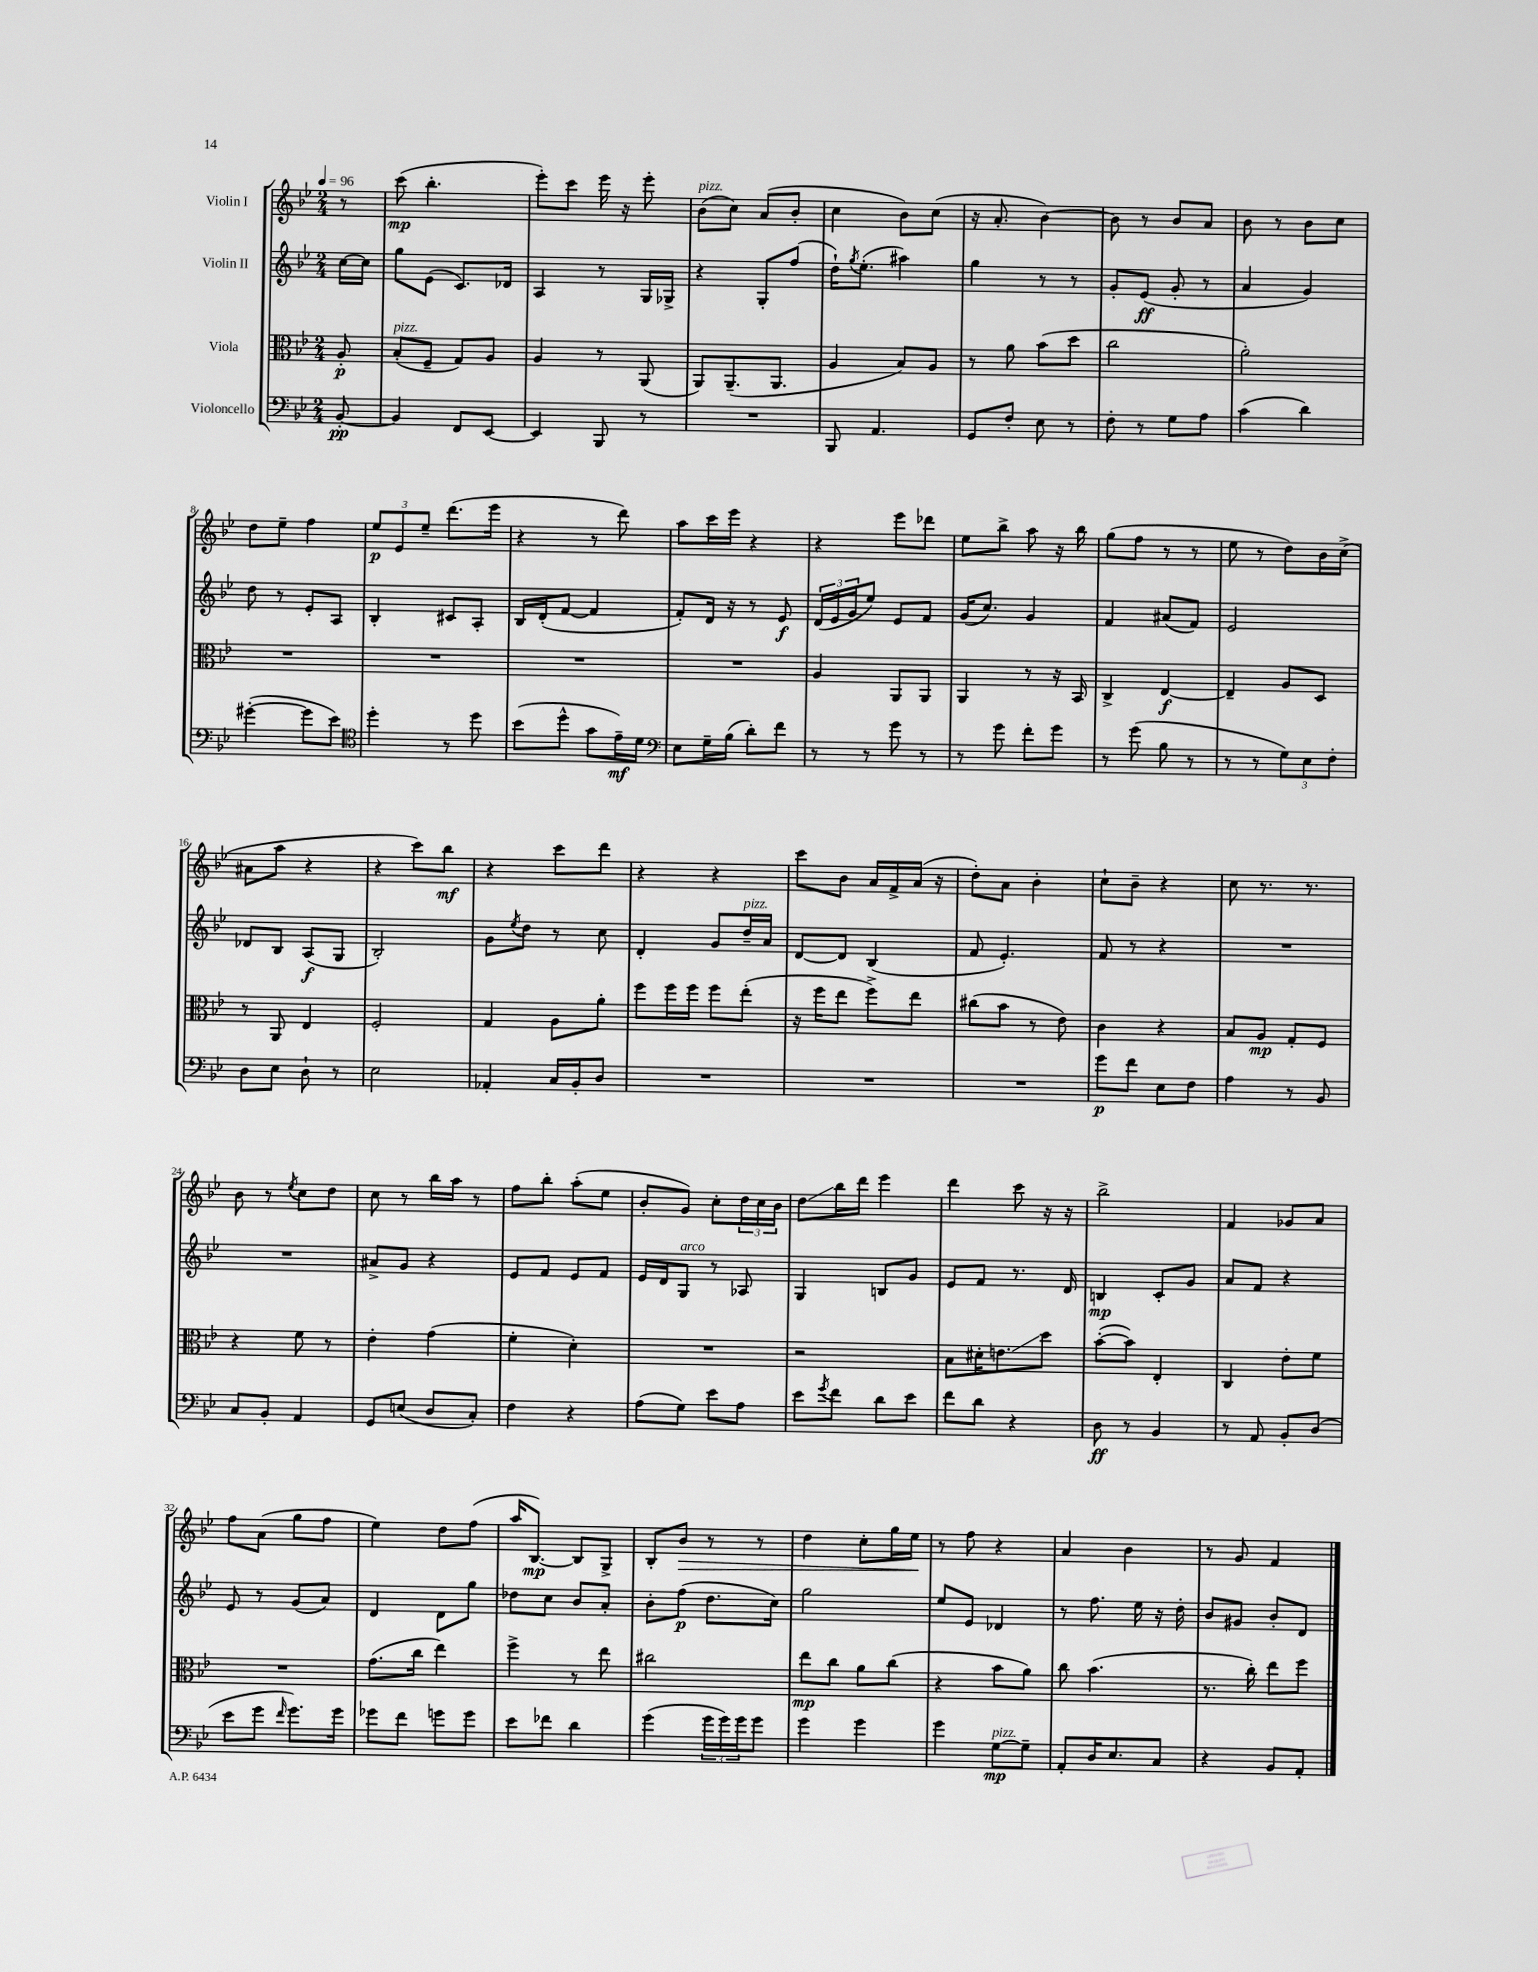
<<
\new StaffGroup <<
\new Staff = "s0" \with { instrumentName = "Violin I" } {
    \clef treble \key bes \major \numericTimeSignature \time 2/4 \partial 8 \tempo 4 = 96
    r8 |
    c'''8\mp( bes''4.-. |
    ees'''8-.) c'''8 ees'''16 r16 ees'''8-. |
    bes'8^\markup { \italic "pizz." }( c''8) a'8( bes'8-. |
    c''4 bes'8) c''8( |
    r16 a'8.-. bes'4~) |
    bes'8 r8 bes'8 a'8 |
    bes'8 r8 bes'8 c''8 |
    d''8 ees''8-- f''4 |
    \tuplet 3/2 { ees''8\p ees'8 ees''8-- } d'''8.( ees'''16 |
    r4 r8 d'''8) |
    a''8 c'''16 ees'''16 r4 |
    r4 ees'''8 des'''8 |
    ees''8 bes''8-> a''8 r16 bes''16 |
    g''8( f''8 r8 r8 |
    ees''8 r8 d''8) bes'16 c''16->( |
    ais'8 a''8 r4 |
    r4 c'''8) bes''8\mf |
    r4 c'''8 d'''8 |
    r4 r4 |
    c'''8 bes'8 a'16 f'16-> a'16( r16 |
    d''8-.) a'8 bes'4-. |
    c''8-! bes'8-- r4 |
    c''8 r8. r8. |
    bes'8 r8 \acciaccatura { ees''8 } c''8 d''8 |
    c''8 r8 bes''16 a''16 r8 |
    f''8 bes''8-. a''8-.( ees''8 |
    bes'8-. g'8) c''8-. \tuplet 3/2 { d''16 c''16 bes'16 } |
    d''8\glissando bes''16 d'''16 ees'''4 |
    d'''4 c'''8 r16 r16 |
    bes''2-> |
    f'4 ges'8 a'8 |
    f''8 a'8( g''8 f''8 |
    ees''4) d''8 f''8( |
    a''16 bes8.~\mp) bes8 g8-> |
    bes8-. bes'8\> r8 r8 |
    d''4 c''8-. g''16 ees''16\! |
    r8 f''8 r4 |
    a'4 bes'4 |
    r8 g'8 f'4 \bar "|." |
}
\new Staff = "s1" \with { instrumentName = "Violin II" } {
    \clef treble \key bes \major \numericTimeSignature \time 2/4 \partial 8
    c''16~ c''16 |
    g''8 ees'8( c'8.) des'16 |
    a4 r8 g16 ges16-> |
    r4 g8-. f''8( |
    d''16-!) \acciaccatura { g''8 } ees''8.-.( ais''4) |
    g''4 r8 r8 |
    g'8-. ees'8\ff( g'8-. r8 |
    a'4 g'4) |
    d''8 r8 ees'8-. a8 |
    bes4-. cis'8 a8-. |
    bes16 d'16-.( f'8~ f'4 |
    f'8-.) d'16 r16 r8 ees'8\f |
    \tuplet 3/2 { d'16( ees'16 g'16 } ees''8) ees'8 f'8 |
    g'16( c''8.) g'4 |
    f'4 ais'8( f'8) |
    ees'2 |
    des'8 bes8 a8\f( g8 |
    bes2-.) |
    g'8 \acciaccatura { ees''8 } d''8 r8 c''8 |
    d'4-. g'8 d''16--^\markup { \italic "pizz." } a'16 |
    d'8~ d'8 bes4( |
    f'8 ees'4.-.) |
    f'8 r8 r4 |
    R2 |
    R2 |
    ais'8-> g'8 r4 |
    ees'8 f'8 ees'8 f'8 |
    ees'16 d'16 g8^\markup { \italic "arco" } r8 aes8 |
    g4 b8 g'8 |
    ees'8 f'8 r8. d'16 |
    b4\mp c'8-. g'8 |
    a'8 f'8 r4 |
    ees'8 r8 g'8( a'8) |
    d'4 d'8 g''8 |
    des''8 c''8 bes'8 a'8-. |
    bes'8-. f''8\p( d''8. c''16) |
    g''2 |
    ees''8 ees'8 des'4 |
    r8 f''8. ees''16 r16 d''16-. |
    bes'8 gis'8 bes'8-. d'8 \bar "|." |
}
\new Staff = "s2" \with { instrumentName = "Viola" } {
    \clef alto \key bes \major \numericTimeSignature \time 2/4 \partial 8
    a8-.\p |
    bes8-.^\markup { \italic "pizz." }( f8-- g8) a8 |
    a4 r8 a,8( |
    a,8) a,8.--( a,8. |
    a4 bes8) a8 |
    r8 a'8 bes'8( d''8 |
    c''2 |
    a'2-.) |
    R2 |
    R2 |
    R2 |
    R2 |
    a4 a,8 a,8 |
    a,4 r8 r16 bes,16 |
    c4-> ees4~\f |
    ees4-- a8 d8 |
    r8 a,8 ees4 |
    f2-. |
    g4 a8 a'8-. |
    f''8 f''16 f''16 f''8 ees''8-.( |
    r16 f''16 ees''8 f''8->) ees''8 |
    cis''8( bes'8 r8 ees'8) |
    c'4 r4 |
    bes8 a8\mp g8-. f8 |
    r4 f'8 r8 |
    ees'4-. g'4( |
    f'4-. d'4-.) |
    R2 |
    r2 |
    bes8 dis'16-. e'8.\glissando d''8 |
    bes'8~-.( bes'8) ees4-. |
    c4 ees'8-. f'8 |
    R2 |
    g'8.( c''16 ees''4) |
    f''4-> r8 ees''8 |
    cis''2 |
    ees''8\mp c''8 a'8 c''8( |
    r4 bes'8 a'8) |
    c''8 bes'4.( |
    r8. c''16-.) ees''8 f''8 \bar "|." |
}
\new Staff = "s3" \with { instrumentName = "Violoncello" } {
    \clef bass \key bes \major \numericTimeSignature \time 2/4 \partial 8
    bes,8~-.\pp |
    bes,4 f,8 ees,8~ |
    ees,4 bes,,8 r8 |
    R2 |
    bes,,8 a,4. |
    g,8 f8-. ees8 r8 |
    f8-. r8 g8 a8 |
    c'4( d'4) |
    gis'4~-.( gis'8 ees'8) |
    \clef tenor d''4-. r8 d''8 |
    bes'8( d''8-^ g'8 ees'16--\mf) d'16 |
    \clef bass ees8 g16-- bes16( d'8-.) f'8 |
    r8 r8 g'8 r8 |
    r8 g'8 f'8-. g'8 |
    r8 g'8( bes8 r8 |
    r8 r8 \tuplet 3/2 { g8) ees8 f8-. } |
    d8 ees8 d8-! r8 |
    ees2 |
    aes,4-. c16 bes,16-. d8 |
    R2 |
    R2 |
    R2 |
    g'8\p f'8 ees8 f8 |
    a4 r8 bes,8 |
    c8 bes,8-. a,4 |
    g,8 e8( d8 c8-.) |
    f4 r4 |
    a8( g8) ees'8 a8 |
    ees'8 \acciaccatura { g'8 } f'8 d'8 ees'8 |
    f'8 d'8 r4 |
    d8\ff r8 bes,4 |
    r8 a,8 bes,8-. d8( |
    ees'8 g'8 \grace { f'16 } g'8.) g'16 |
    ges'8 f'8 g'8 g'8 |
    ees'8 fes'8 d'4 |
    g'4( \tuplet 3/2 { g'16 g'16) g'16 } g'8 |
    g'4 g'4 |
    g'4 g8~\mp^\markup { \italic "pizz." } g8-- |
    a,8-. d16 ees8. c8 |
    r4 bes,8 a,8-. \bar "|." |
}
>>
>>
